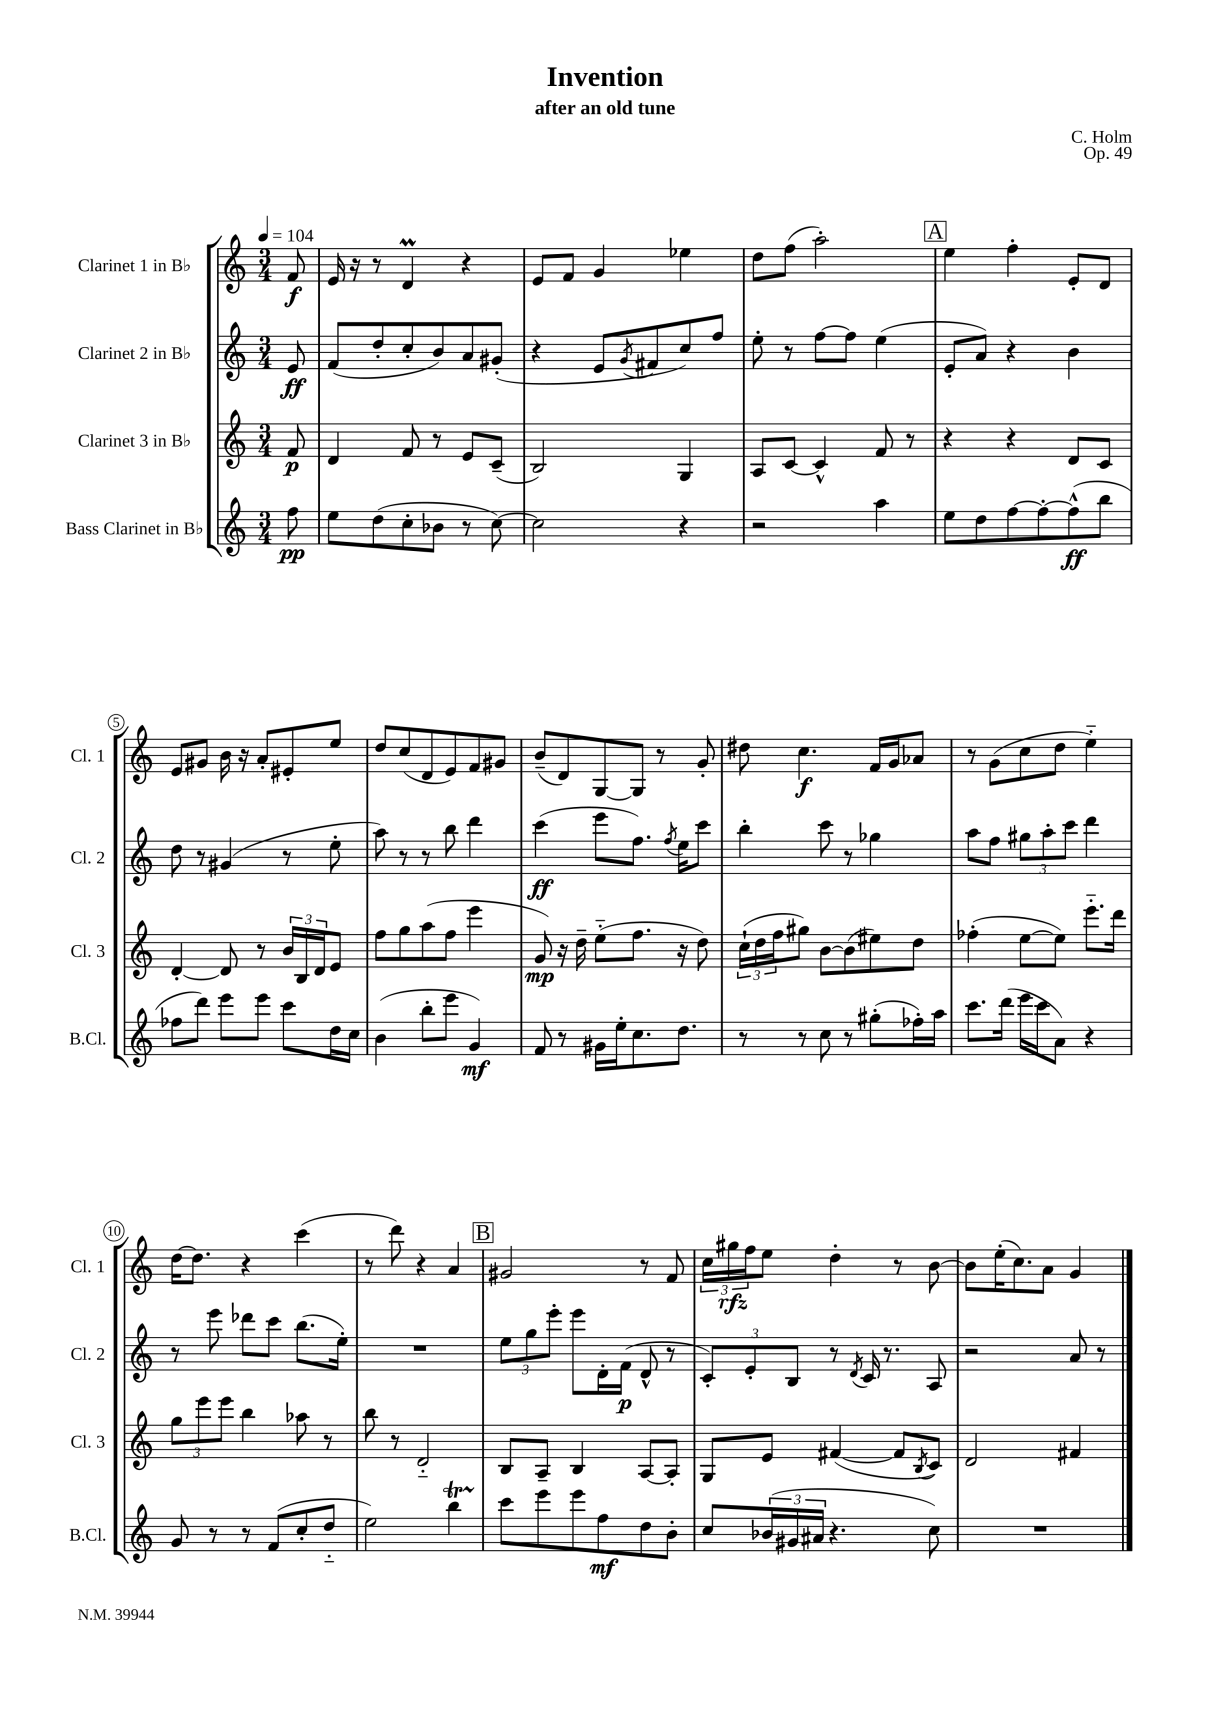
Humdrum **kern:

**kern	**dynam	**kern	**dynam	**kern	**dynam	**kern	**dynam
*part4	*part4	*part3	*part3	*part2	*part2	*part1	*part1
*staff4	*staff4	*staff3	*staff3	*staff2	*staff2	*staff1	*staff1
*I"Bass Clarinet in B♭	*	*I"Clarinet 3 in B♭	*	*I"Clarinet 2 in B♭	*	*I"Clarinet 1 in B♭	*
*I'B.Cl.	*	*I'Cl. 3	*	*I'Cl. 2	*	*I'Cl. 1	*
*clefG2	*	*clefG2	*	*clefG2	*	*clefG2	*
*k[]	*	*k[]	*	*k[]	*	*k[]	*
*M3/4	*	*M3/4	*	*M3/4	*	*M3/4	*
*MM104	*	*MM104	*	*MM104	*	*MM104	*
=	=	=	=	=	=	=	=
8ff\	pp	8f/	p	8e/	ff	8f/	f
=1	=1	=1	=1	=1	=1	=1	=1
8ee\L	.	4d/	.	(8f/L	.	16e/	.
.	.	.	.	.	.	16r	.
(8dd\	.	.	.	8dd'/	.	8r	.
8cc'\	.	8f/	.	8cc'/	.	4dM/	.
8b-X\J	.	8r	.	8b/)	.	.	.
8r	.	8e/L	.	8a/	.	4r	.
[8cc\)	.	(8c~/J	.	(8g#X'/J	.	.	.
=2	=2	=2	=2	=2	=2	=2	=2
2cc\]	.	2B/)	.	4r	.	8e/L	.
.	.	.	.	.	.	8f/J	.
.	.	.	.	8e/L	.	4g/	.
.	.	.	.	8qg/	.	.	.
.	.	.	.	8f#X/	.	.	.
4r	.	4G/	.	8cc/)	.	4ee-X\	.
.	.	.	.	8ff/J	.	.	.
=3	=3	=3	=3	=3	=3	=3	=3
2r	.	8A/L	.	8ee'\	.	8dd\L	.
.	.	[8c/J	.	8r	.	(8ff\J	.
.	.	4c^^/]	.	[8ff\L	.	2aa'\)	.
.	.	.	.	8ff\J]	.	.	.
4aa\	.	8f/	.	(4ee\	.	.	.
.	.	8r	.	.	.	.	.
!!LO:REH:place=s1:t=A
=4	=4	=4	=4	=4	=4	=4	=4
8ee\L	.	4r	.	8e'/L	.	4ee\	.
8dd\	.	.	.	8a/J)	.	.	.
[8ff\	.	4r	.	4r	.	4ff'\	.
8ff'\_	.	.	.	.	.	.	.
(8ff^^\]	ff	8d/L	.	4b\	.	8e'/L	.
8bb\J	.	8c/J	.	.	.	8d/J	.
!!LO:LB:g=z
=5	=5	=5	=5	=5	=5	=5	=5
8ff-X\L	.	[4d'/	.	8dd\	.	8e/L	.
8ddd\J)	.	.	.	8r	.	8g#X/J	.
8eee\L	.	8d/]	.	(4g#X/	.	16b\	.
.	.	.	.	.	.	16r	.
8eee\J	.	8r	.	.	.	8a'/L	.
8ccc\L	.	24b/LL	.	8r	.	8e#X'/	.
.	.	24B/	.	.	.	.	.
.	.	24d/J	.	.	.	.	.
16dd\L	.	8e/J	.	8ee'\	.	8ee/J	.
16cc\JJ	.	.	.	.	.	.	.
=6	=6	=6	=6	=6	=6	=6	=6
(4b\	.	8ff\L	.	8aa\)	.	8dd/L	.
.	.	8gg\	.	8r	.	(8cc/	.
8bb'\L	.	(8aa\	.	8r	.	8d/	.
8eee\J	.	8ff\J	.	8bb\	.	8e/)	.
4g/)	mf	4eee\	.	4ddd\	.	8f/	.
.	.	.	.	.	.	8g#X/J	.
=7	=7	=7	=7	=7	=7	=7	=7
8f/	.	8g/)	mp	(4ccc\	ff	(8b~/L	.
8r	.	16r	.	.	.	8d/)	.
.	.	16dd~\	.	.	.	.	.
16g#X\LL	.	(8ee\L	.	8eee\L	.	[8G/	.
16ee'\J	.	.	.	.	.	.	.
8.cc\	.	8.ff\J	.	8.ff\J)	.	8G/J]	.
.	.	.	.	.	.	8r	.
.	.	.	.	8qff/	.	.	.
8.dd\J	.	16r	.	16ee\KL	.	.	.
.	.	8dd\)	.	8ccc\J	.	8g'/	.
=8	=8	=8	=8	=8	=8	=8	=8
8r	.	(24cc`\LL	.	4bb'\	.	8dd#X\	.
.	.	24dd\	.	.	.	.	.
.	.	24ff\J	.	.	.	.	.
8r	.	8gg#X\J)	.	.	.	4.cc\	f
8cc\	.	[8b\L	.	8ccc\	.	.	.
8r	.	(8b\]	.	8r	.	.	.
(8gg#X'\L	.	8ee#X\)	.	4gg-X\	.	16f/LL	.
.	.	.	.	.	.	16g/J	.
16ff-X'\L)	.	8dd\J	.	.	.	8a-X/J	.
16aa\JJ	.	.	.	.	.	.	.
=9	=9	=9	=9	=9	=9	=9	=9
8.ccc\L	.	(4ff-X'\	.	8aa\L	.	8r	.
.	.	.	.	8ff\J	.	(8g\L	.
(16ddd\Jk	.	.	.	.	.	.	.
16eee\LL	.	[8ee\L	.	12gg#X\L	.	8cc\	.
16ccc\J	.	.	.	.	.	.	.
.	.	.	.	12aa'\	.	.	.
8a\J)	.	8ee\J])	.	.	.	8dd\J	.
.	.	.	.	12ccc\J	.	.	.
4r	.	8.eee\L	.	4ddd\	.	4ee\)	.
.	.	16ddd\Jk	.	.	.	.	.
!!LO:LB:g=z
=10	=10	=10	=10	=10	=10	=10	=10
8g/	.	12gg\L	.	8r	.	[16dd\KL	.
.	.	.	.	.	.	8.dd\J]	.
.	.	12eee\	.	.	.	.	.
8r	.	.	.	8eee\	.	.	.
.	.	12eee\J	.	.	.	.	.
8r	.	4bb\	.	8ddd-X\L	.	4r	.
(8f/L	.	.	.	8ccc\J	.	.	.
8cc'/	.	8aa-X\	.	(8.bb\L	.	(4ccc\	.
8dd/J	.	8r	.	.	.	.	.
.	.	.	.	16ee'\Jk)	.	.	.
=11	=11	=11	=11	=11	=11	=11	=11
2ee\)	.	8bb\	.	2.r	.	8r	.
.	.	8r	.	.	.	8ddd\)	.
.	.	2d/	.	.	.	4r	.
4bbt\	.	.	.	.	.	4a/	.
!!LO:REH:place=s1:t=B
=12	=12	=12	=12	=12	=12	=12	=12
8ccc\L	.	8B/L	.	12ee\L	.	2g#X/	.
.	.	.	.	12gg\	.	.	.
8eee\	.	8A~/J	.	.	.	.	.
.	.	.	.	12eee'\J	.	.	.
8eee\	.	4B/	.	8eee\L	.	.	.
8ff\	mf	.	.	16d'\L	.	.	.
.	.	.	.	(16f\JJ	p	.	.
8dd\	.	[8A/L	.	8d^^/	.	8r	.
8b'\J	.	8A'/J]	.	8r	.	8f/	.
=13	=13	=13	=13	=13	=13	=13	=13
8cc/L	.	8G/L	.	12c'/L)	.	24cc\LL	.
.	.	.	.	.	.	24gg#X\	rfz
.	.	.	.	12e'/	.	24ff\J	.
(24b-X/L	.	8e/J	.	.	.	8ee\J	.
24g#X/	.	.	.	12B/J	.	.	.
24a#X/JJ	.	.	.	.	.	.	.
4.r	.	([4f#X/	.	8r	.	4dd'\	.
.	.	.	.	8qd/	.	.	.
.	.	.	.	16c/	.	.	.
.	.	.	.	8.r	.	.	.
.	.	8f#/L]	.	.	.	8r	.
.	.	8qB/	.	.	.	.	.
8cc\)	.	8c/J)	.	8A/	.	[8b\	.
=14	=14	=14	=14	=14	=14	=14	=14
2.r	.	2d/	.	2r	.	8b\L]	.
.	.	.	.	.	.	(16ee'\K	.
.	.	.	.	.	.	8.cc\)	.
.	.	.	.	.	.	8a\J	.
.	.	4f#X/	.	8a/	.	4g/	.
.	.	.	.	8r	.	.	.
==	==	==	==	==	==	==	==
*-	*-	*-	*-	*-	*-	*-	*-
